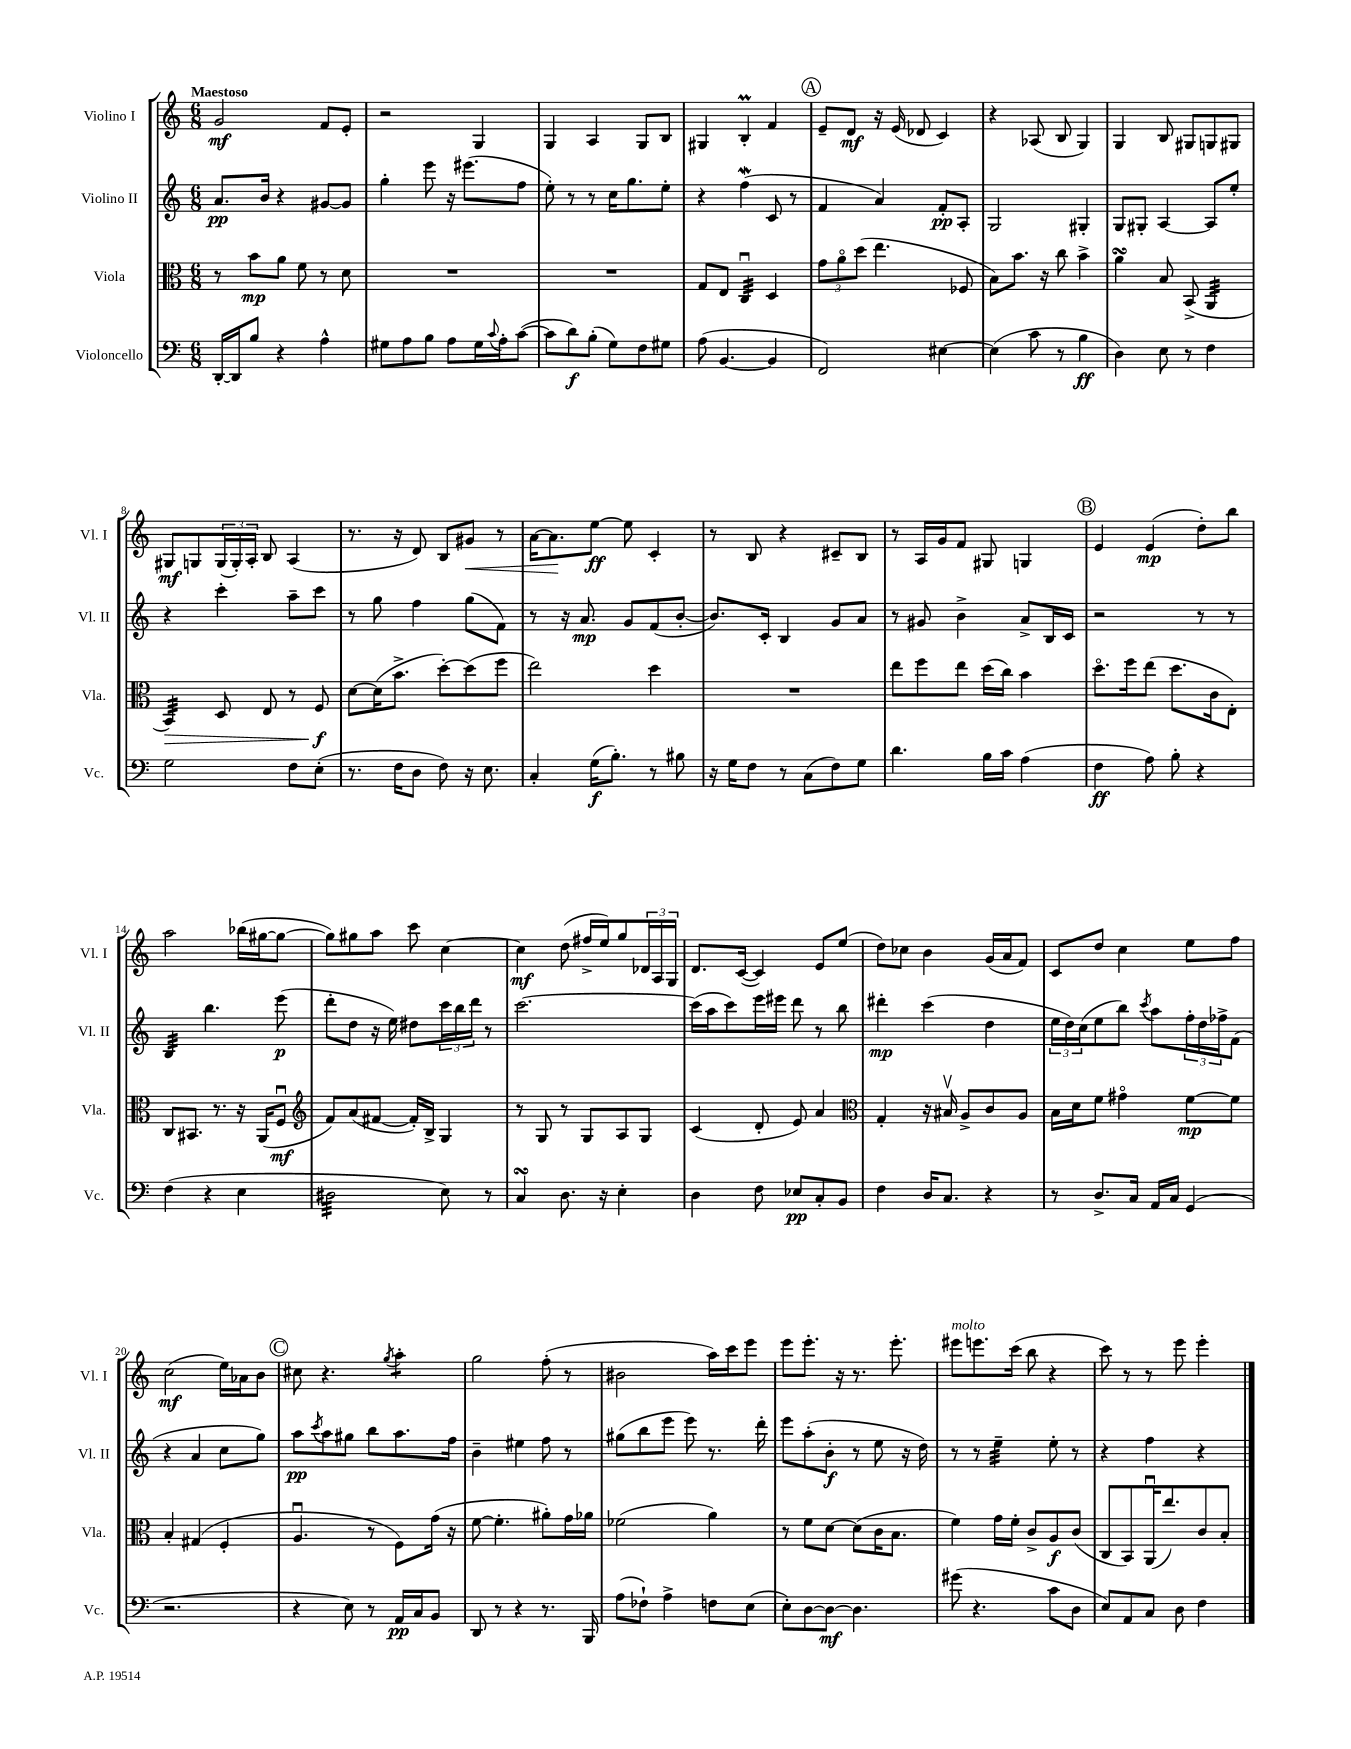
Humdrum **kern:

**kern	**kern	**kern	**kern
*staff4	*staff3	*staff2	*staff1
*clefF4	*clefC3	*clefG2	*clefG2
*k[]	*k[]	*k[]	*k[]
*M6/8	*M6/8	*M6/8	*M6/8
[16DD'	8r	8.a	2g
16DD]	.	.	.
8B	8b	.	.
.	.	16b	.
4r	8a	4r	.
.	8f	.	.
4A^^	8r	[8g#	8f
.	8d	8g#]	8e'
=	=	=	=
8G#	2.r	4gg'	2r
8A	.	.	.
8B	.	8eee	.
8A	.	16r	.
.	.	(8.eee#	.
16G#	.	.	4G
8qqc	.	.	.
16A'	.	.	.
([8c	.	8ff	.
=	=	=	=
8c]	2.r	8ee')	4G
8d)	.	8r	.
(8B'	.	8r	4A
8G)	.	16cc	.
.	.	8.gg	.
8F	.	.	8G
8G#	.	8ee'	8B
=	=	=	=
(8A	8G	4r	4G#
[4.BB	8E	.	.
.	4Cu	(4ff	4B'
4BB]	4D	8c	4f
.	.	8r	.
=	=	=	=
2FF)	12g	4f	8e~
.	12ao	.	.
.	.	.	8d
.	(12dd	.	.
.	4.ee	4a)	16r
.	.	.	(16e
.	.	.	8d-
[4E#	.	8f'	4c)
.	8F-	8A'	.
=	=	=	=
(4E#]	8B)	2G	4r
.	8.b	.	.
8c	.	.	(8A-
.	16r	.	.
8r	8cc	.	8B
4B	4b^	4G#'	4G)
=	=	=	=
4D)	4a	8G	4G
.	.	8G#'	.
8E	8B	[4A	8B
8r	(8BB^	.	8G#
4F	4AA	8A]	8G
.	.	8ee'	8G#
=	=	=	=
2G	4BB)	4r	8G#
.	.	.	8G
.	8D	4ccc'	(24G
.	.	.	24G')
.	.	.	24A'
.	8E	.	8B
8F	8r	8aa~	(4A
(8E'	8F	8ccc	.
=	=	=	=
8.r	[8d	8r	8.r
.	(16d]	8gg	.
16F	8.b^	.	16r
8D	.	4ff	8d)
8F)	[8dd')	.	8B
16r	(8dd]	(8gg	8g#
8.E	.	.	.
.	8ff	8f)	8r
=	=	=	=
4C'	2ee)	8r	[16a
.	.	.	8.a]
.	.	16r	.
.	.	8.a	.
(16G	.	.	[8ee
8.B')	.	.	.
.	.	8g	8ee]
8r	4dd	(8f	4c'
8B#	.	[8b'	.
=	=	=	=
16r	2.r	8.b])	8r
16G	.	.	.
8F	.	.	8B
.	.	16c'	.
8r	.	4B	4r
(8C	.	.	.
8F)	.	8g	8c#~
8G	.	8a	8B
=	=	=	=
4.d	8ee	8r	8r
.	8ff	8g#	16A
.	.	.	16g
.	8ee	4b^	8f
16B	(16dd	.	8G#
16c	16cc)	.	.
(4A	4b	8a^	4G
.	.	16B	.
.	.	16c	.
=	=	=	=
4F	8.ddo	2r	4e
.	16ff	.	.
8A)	(8ee	.	(4e
8B'	8.dd	.	.
4r	.	8r	8dd')
.	16c	.	.
.	8E')	8r	8bb
=	=	=	=
(4F	8C	4B	2aa
.	8.BB#	.	.
4r	.	4.bb	.
.	8.r	.	.
4E	16r	.	(16bb-
.	(16AA	.	[16gg#
.	8Fu	(8eee	8gg#_
=	=	=	=
*	*clefG2	*	*
2D#	8f)	8ddd'	8gg#])
.	(8a	8dd	8gg#
.	[8f#	16r	8aa
.	.	16ee)	.
.	16f#'])	8dd#	8ccc
.	16B^	.	.
8E)	4G	24ccc	[4cc
.	.	24bb	.
.	.	24ddd	.
8r	.	8r	.
=	=	=	=
4C	8r	[2.ccc	4cc]
.	8G	.	.
8.D	8r	.	(8dd
.	8G	.	16ff#^
16r	.	.	16ee)
4E'	8A	.	8gg
.	8G	.	24d-
.	.	.	24A
.	.	.	24G
=	=	=	=
4D	(4c	(16ccc]	8.d
.	.	16aa	.
.	.	8ccc)	.
.	.	.	([16c
8F	8d'	16eee	4c])
.	.	16eee#	.
8E-	8e)	8ddd	.
8C'	4a	8r	8e
8BB	.	8bb	(8ee
=	=	=	=
*	*clefC3	*	*
4F	4G'	4ddd#'	8dd)
.	.	.	8cc-
16D	16r	(4ccc	4b
8.C	16B#v	.	.
.	8A^	.	.
4r	8c	4dd	(16g
.	.	.	16a
.	8A	.	8f)
=	=	=	=
8r	16B	24ee	8c
.	.	24dd)	.
.	16d	.	.
.	.	(24cc	.
8.D^	8f	8ee	8dd
.	4g#o	8bb)	4cc
16C	.	.	.
.	.	8qccc	.
16AA	.	8aa	.
16C	.	.	.
(4GG	[8f	24ff'	8ee
.	.	24dd	.
.	.	24ff-^	.
.	8f]	(8f	8ff
=	=	=	=
2.r	4B'	4r	(2cc
.	(4G#	4a	.
.	4F'	8cc	16ee)
.	.	.	16a-
.	.	8gg)	8b
=	=	=	=
4r	4.Au	8aa	8cc#
.	.	8qccc	.
.	.	8aa	4.r
8E)	.	8gg#	.
8r	8r	8bb	.
.	.	.	8qgg
16AA	8F)	8.aa	4aa'
16C	.	.	.
8BB	(16g	.	.
.	16r	16ff	.
=	=	=	=
8DD	[8f	4b~	2gg
8r	4.f']	.	.
4r	.	4ee#	.
8.r	8a#')	8ff	(8ff'
.	16g	8r	8r
16BBB	16a-	.	.
=	=	=	=
(8A	(2f-	(8gg#	2b#
8F-`)	.	8bb	.
4A^	.	8eee	.
.	.	8eee)	.
8F	4a)	8.r	16aa)
.	.	.	16ccc
(8E	.	.	8eee
.	.	16ddd'	.
=	=	=	=
8E')	8r	8eee	8eee
[8D	8f	(8aa'	8.eee'
8D_	[8d	8b'	.
.	.	.	16r
4.D]	(8d]	8r	8.r
.	16c	8ee	.
.	8.B	.	8.eee'
.	.	16r	.
.	.	16dd)	.
=	=	=	=
(8g#	4f)	8r	8eee#
4.r	.	8r	8.eee
.	16g	4ee~	.
.	16f'	.	(16ccc
.	8c^	.	8bb
8c	8A	8ee'	4r
8D	(8c	8r	.
=	=	=	=
8E)	8C	4r	8ccc)
8AA	8BB)	.	8r
8C	(16AAu	4ff	8r
.	8.ee)	.	.
8D	.	.	8eee
4F	8c	4r	4eee'
.	8B'	.	.
==	==	==	==
*-	*-	*-	*-
